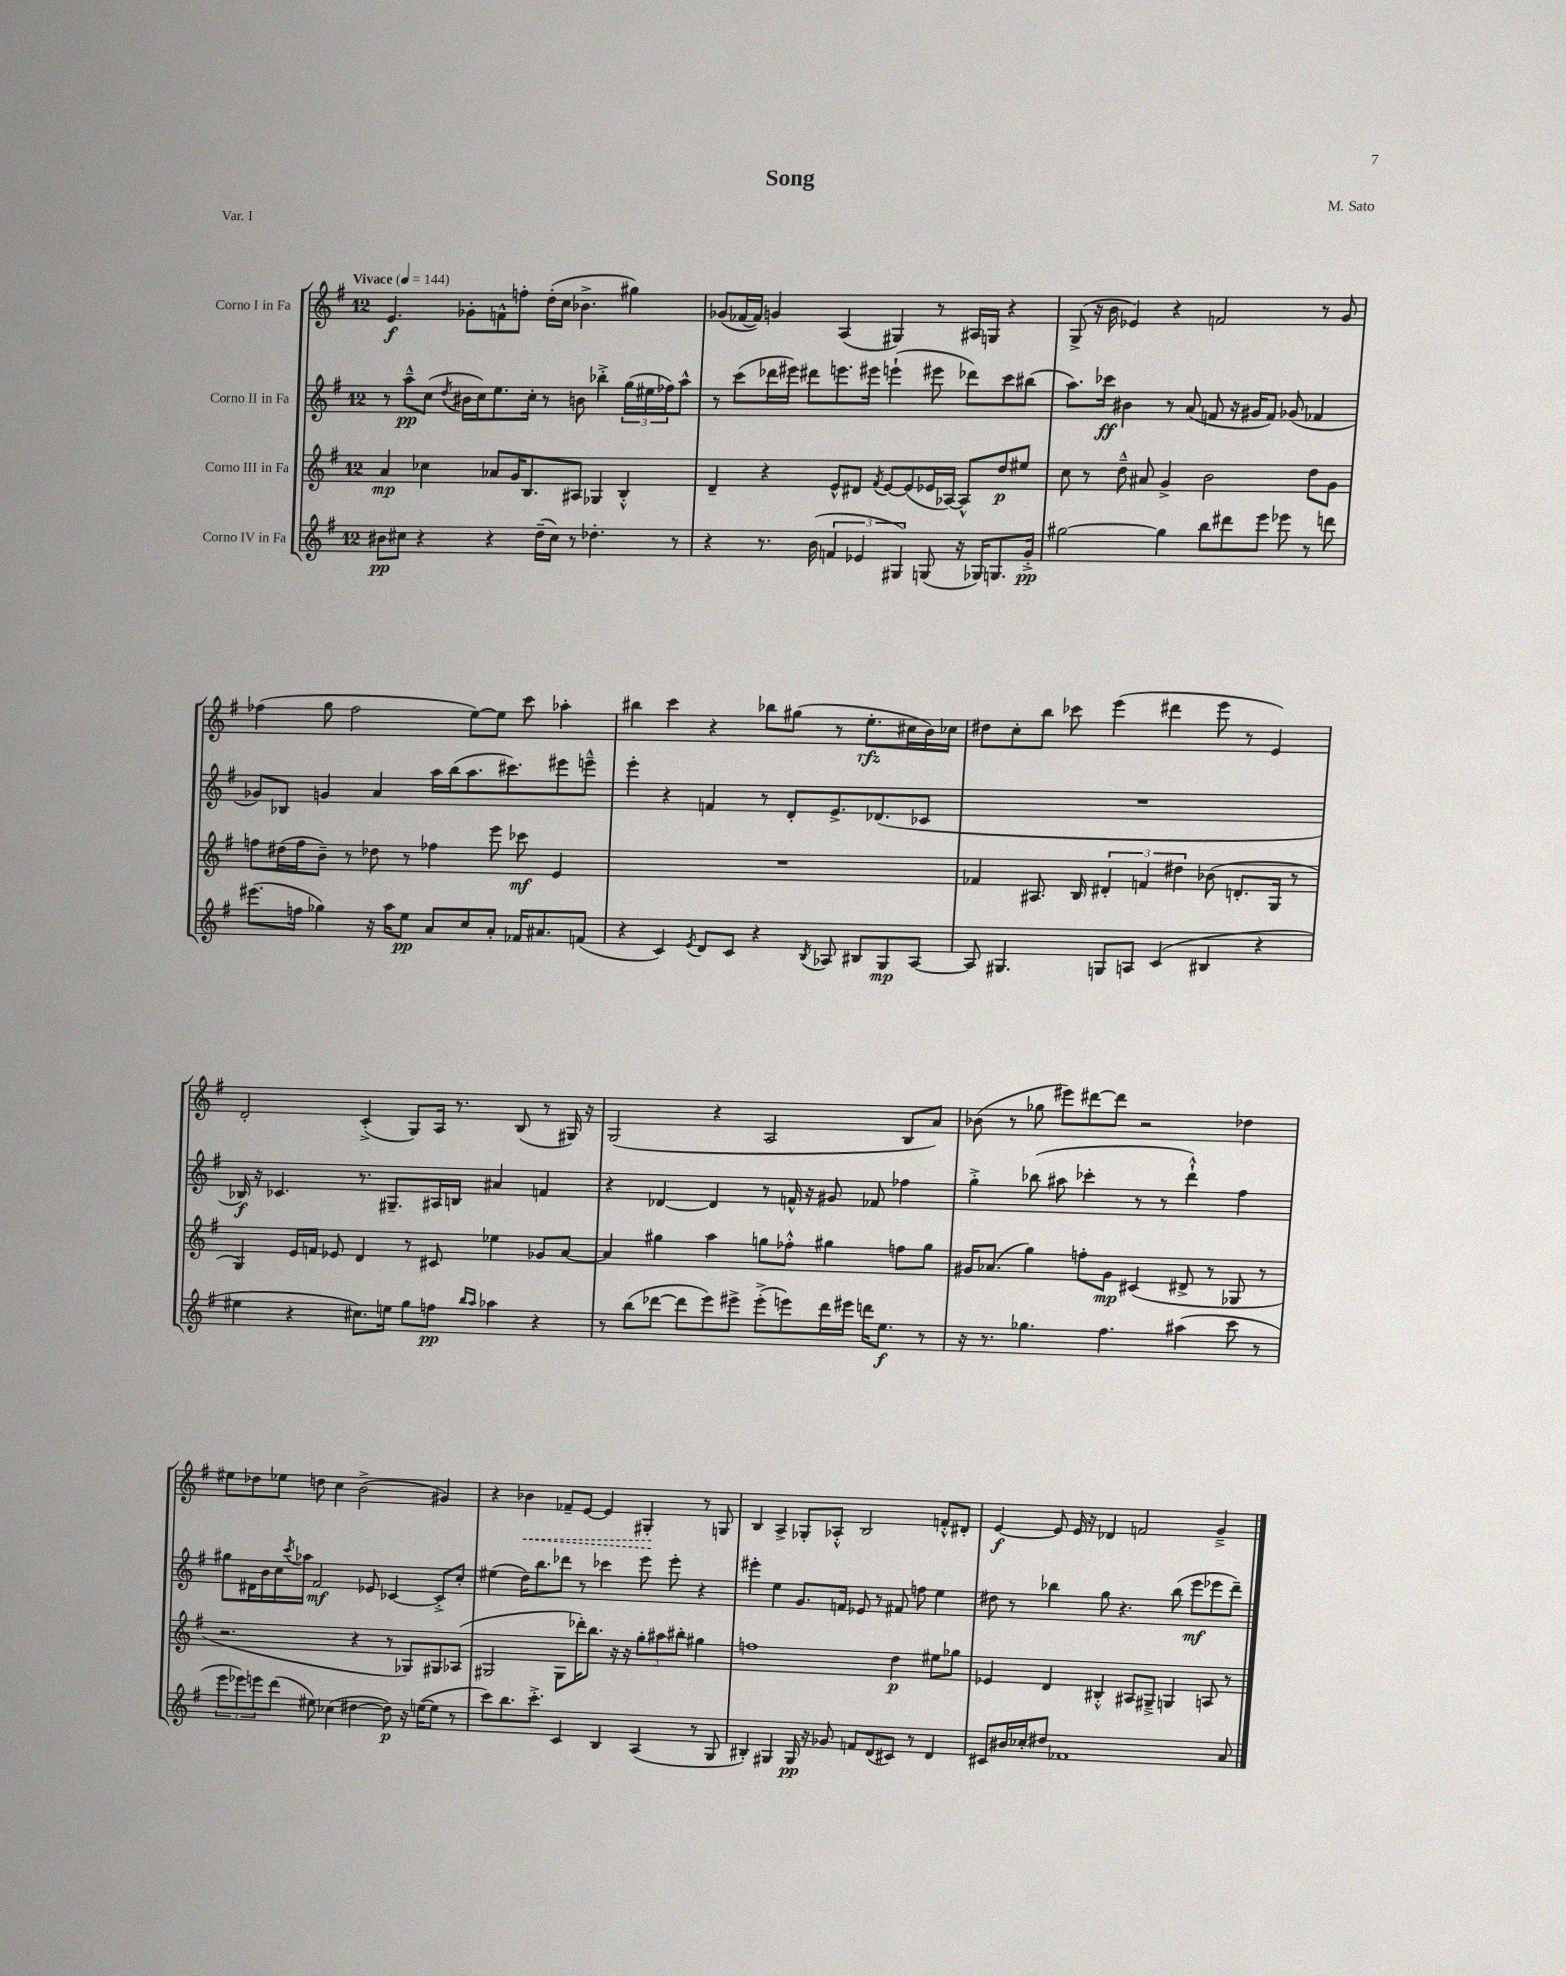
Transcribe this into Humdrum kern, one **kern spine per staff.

**kern	**kern	**kern	**kern
*staff4	*staff3	*staff2	*staff1
*clefG2	*clefG2	*clefG2	*clefG2
*k[f#]	*k[f#]	*k[f#]	*k[f#]
*M12/8	*M12/8	*M12/8	*M12/8
*MM144	*MM144	*MM144	*MM144
8b#	4a	8r	4.e
8cc#	.	8aa~^^	.
4r	4cc-	(8cc	.
.	.	8qdd	.
.	.	16b#	8g-'
.	.	16cc)	.
4r	8a-	8.ee	8f^^
.	16g	.	8ff'
.	8.B	16cc'	.
(16dd~	.	8r	(16dd'
16cc#)	.	.	16cc
8r	8A#	8b	4.b-^
4.dd-'	4G-	4bb-'^	.
.	4B'^^	(24gg	4gg#)
.	.	24ee#	.
.	.	24ff-)	.
8r	.	8aa^^	.
=	=	=	=
4r	4d~	8r	(8g-
.	.	(8ccc	[16f-
.	.	.	16f-])
8.r	4r	16ddd-	4g
.	.	16eee#)	.
.	.	8ddd#	.
(16b	.	.	.
6f	8e^^	8.eee	(4A
.	8d#	.	.
6e-	.	.	.
.	.	16eee#	.
.	8qf#	.	.
.	[8e	(4eee`	4G#)
6G#)	.	.	.
.	(8e]	.	.
(8G	16e-	8eee#	8r
.	[16A-)	.	.
16r	8A-^^]	8ddd-)	16A#
16G-)	.	.	16G
8.G	8dd	8ccc	4r
.	8ee#	(8bb#	.
16g'^	.	.	.
=	=	=	=
[2gg#	8cc	8.aa)	(8G^
.	8r	.	16r
.	.	16ccc-	16b
.	8dd~^^	4b#	4e-)
.	8a#	.	.
4gg#]	4g^	8r	4r
.	.	(8a	.
8bb	2b	8f	2f
8ddd#	.	16r	.
.	.	16g#	.
8eee	.	8f)	.
8eee-	.	(8g-	.
8r	8dd	4f-	8r
8ddd	8g	.	8g
=	=	=	=
(8.eee#	8ff	8g-)	(4ff-
.	(16dd#	8B-	.
16ff	16ff	.	.
4gg-)	8b~)	4g	8gg
.	8r	.	2ff-
16r	8dd-	4a	.
16aa	.	.	.
8ee	8r	.	.
8a	4ff-	16aa	.
.	.	(16bb	.
8cc	.	8.aa	[8ee)
8a'	8eee	.	8ee]
.	.	8.ccc#)	.
16f-	8ccc-	.	8ccc
8.a#	.	.	.
.	4e	8eee#	4aa-'
(8f	.	8eee~^^	.
=	=	=	=
4r	1.r	4eee'	4bb#
4c)	.	4r	4ccc
8qe	.	.	.
8d	.	4f	4r
8c	.	.	.
4r	.	8r	8bb-
.	.	8d'	(8gg#
8qB	.	.	.
8A-	.	8.e^	8r
8B#	.	.	8.ee'
.	.	(8.d-	.
8G	.	.	.
.	.	.	16cc#
[8A-	.	8c-	16b)
.	.	.	16cc-
=	=	=	=
8A-]	4f-	1.r	8dd#
4.G#	.	.	8cc'
.	8.A#	.	8bb
.	.	.	8ccc-
.	16B	.	.
8G	6d#'	.	(4eee
8A	.	.	.
.	6f	.	.
(4c	.	.	4ddd#
.	6dd#	.	.
4B#	(8b-	.	8eee
.	8.d'	.	8r
4r	.	.	4e)
.	16G	.	.
.	8r	.	.
=	=	=	=
4ee#	4G)	16B-)	2d'
.	.	16r	.
.	.	4.c-	.
4r	16e	.	.
.	16f	.	.
.	8e-	.	.
8.cc#)	4d	8.r	(4c'^
16ee	.	8.G#~	.
8gg	8r	.	8G)
8ff	8c#	16A#	16A
.	.	16B	8.r
16qqbb	.	.	.
16qqaa	.	.	.
4aa-	4ee-	4a#	.
.	.	.	(8B
4r	8g-	4f	8r
.	[8a	.	16G#)
.	.	.	16r
=	=	=	=
8r	4a]	4r	(2G
(8bb	.	.	.
[8ddd-	4gg#	[4d-	.
8ddd-]	.	.	.
8eee)	4aa	4d-]	4r
8eee#^	.	.	.
(8eee#'^	8gg	8r	2A
8eee)	8ff-'^^	16f^^	.
.	.	16r	.
16ddd-	4gg#	8g#	.
16eee#	.	.	.
16ddd	.	8f-	.
8.ee	.	.	.
.	8ff	4ff-	8B
8r	8gg#	.	8a)
=	=	=	=
16r	16g#	4gg'^	(8b-
8.r	(8.a-	.	.
.	.	.	8r
4.gg-	4gg)	(8bb-	8gg-
.	.	8aa#	8eee#)
.	8ff'	4ccc-'	[8ddd#
4.ff#	8g#	.	8ddd#]
.	(4c#	8r	2r
.	.	8r	.
(4aa#	8d#^	4ddd`^^)	.
.	8r	.	.
8ccc	8G-	4ff#	4dd-
8r	8r	.	.
=	=	=	=
12eee	2.r	8gg#	8ee#
12eee-)	.	.	.
.	.	16d#	8dd-
12eee	.	.	.
.	.	16b	.
(8ddd	.	16cc	8ee-
.	.	8qccc	.
.	.	16aa-	.
8ee#)	.	2f#	8dd
(4cc-	.	.	4cc
[4dd#	4r	.	(2b^
.	.	8e-	.
8dd#])	8r	[4c-	.
16r	8G-)	.	.
([16ee	.	.	.
8ee]	8G#	8c-'^]	4g#)
8r	(8A-	8cc'	.
=	=	=	=
8ccc)	2G#	(4ee#	4r
8.bb	.	.	.
.	.	16dd)	4b-
8.ccc'^	.	8.bb	.
4c	8G#	8ddd-	8f-~
.	16ddd-')	8r	[8e
.	8.bb	.	.
4B	.	4ccc-	4e]
.	16r	.	.
.	16r	.	.
(4A	12gg'	8eee	4G#'
.	12aa#	.	.
.	.	8eee'	.
.	12bb#'	.	.
8r	4gg#	4r	8r
8G	.	.	8G
=	=	=	=
4B#')	1ff	4eee#'	4B
4G#	.	4ee	4A^
16G#	.	8.g	8G-'
16r	.	.	.
8g-	.	.	8A-'^^
.	.	16f	.
8f	.	8e-	2B
(8d	.	8r	.
8c#)	4dd	8f#	.
8r	.	8ff	.
4d	8ee#	4ee	8f'^^
.	8gg-	.	8d#'
=	=	=	=
8c#	4e-	8dd#	[4e
16b#	.	8r	.
16cc-'	.	.	.
8dd#	4d	4bb-	8e]
1f-	.	.	16e
.	.	.	16r
.	4B#'^^	8gg	4d-
.	.	4.r	.
.	8A#	.	2f
.	8G#~^	.	.
.	4G	(8bb-	.
.	.	8eee	.
.	8A	8eee-	4g~^
8a	8r	8ddd~)	.
==	==	==	==
*-	*-	*-	*-
